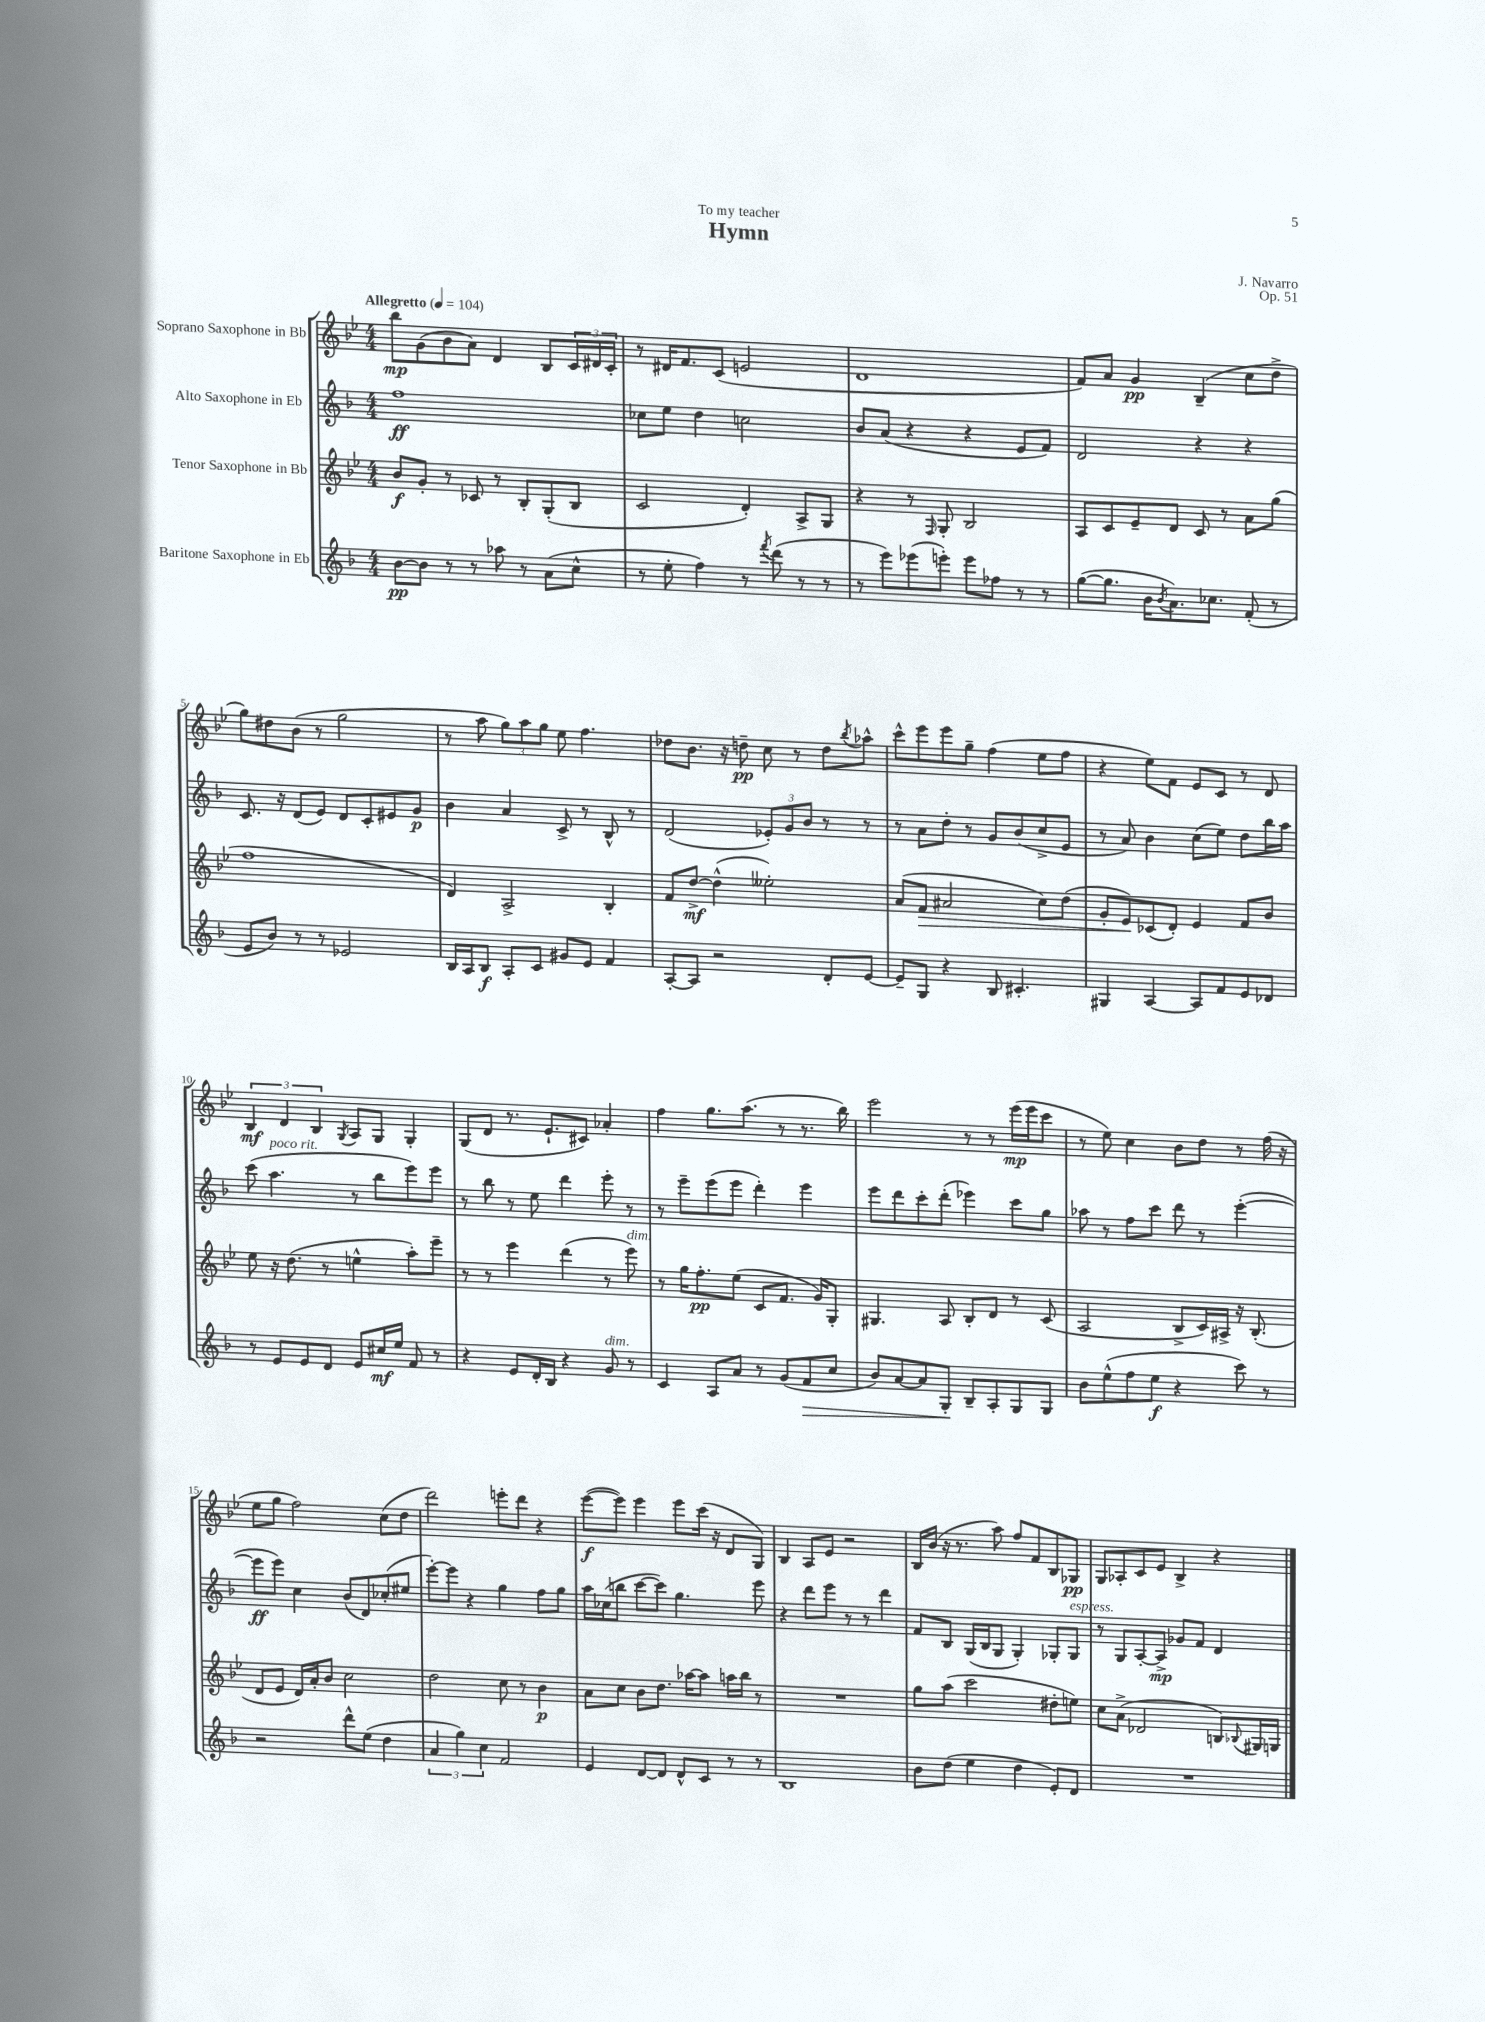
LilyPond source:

\header { title = "Hymn" composer = "J. Navarro" dedication = "To my teacher" opus = "Op. 51" }
<<
\new StaffGroup <<
\new Staff = "s0" \with { instrumentName = "Soprano Saxophone in Bb" } {
    \clef treble \key bes \major \numericTimeSignature \time 4/4 \tempo "Allegretto" 4 = 104
    bes''8\mp g'8( bes'8 a'8) d'4 bes8 \tuplet 3/2 { c'16 dis'16 c'16-. } |
    r8 dis'16 f'8. c'8( e'2 |
    d'1 |
    f'8) a'8 g'4\pp bes4--( c''8 d''8-> |
    g''8) dis''8 bes'8( r8 g''2 |
    r8 a''8 \tuplet 3/2 { g''8) a''8 g''8 } ees''8 f''4. |
    des''8 bes'8. r16 d''8--\pp c''8 r8 d''8 \acciaccatura { bes''8 } aes''8-^ |
    c'''8-^ ees'''8 ees'''8 g''8-- f''4( ees''8 f''8 |
    r4 ees''8) f'8 ees'8 c'8 r8 d'8 |
    \tuplet 3/2 { bes4\mf d'4 bes4 } \acciaccatura { g8 } a8 g8 g4-. |
    g8( d'8 r8. ees'8.-! cis'8) aes'4-. |
    f''4 g''8. a''8.( r8 r8. bes''16) |
    ees'''2 r8 r8 ees'''16\mp( ees'''16 c'''8 |
    r8 ees''8) c''4 bes'8 d''8 r8 f''16( r16 |
    ees''8 g''8 f''2) c''8( d''8 |
    d'''2) e'''8-. d'''8 r4 |
    ees'''8~\f( ees'''8) ees'''4 ees'''8 c'''16( r16 d'8 g8) |
    bes4 a8 ees'8 r2 |
    bes16 bes'16( r16 r8. a''8) f''8 f'8 bes8 ges8\pp |
    g8 aes8-. c'8 ees'8 bes4-> r4 \bar "|." |
}
\new Staff = "s1" \with { instrumentName = "Alto Saxophone in Eb" } {
    \clef treble \key f \major \numericTimeSignature \time 4/4
    f''1\ff |
    ces''8 e''8 d''4 c''2 |
    bes'8 a'8( r4 r4 e'8 f'8) |
    d'2 r4 r4 |
    c'8. r16 d'8( e'8) d'8 c'8-. eis'8 g'8\p |
    bes'4 a'4 c'8-> r8 bes8-^ r8 |
    d'2( \tuplet 3/2 { ees'8-.) g'8 bes'8 } r8 r8 |
    r8 a'8 d''8-. r8 g'8 bes'8( c''8-> e'8 |
    r8 a'8) bes'4 c''8( e''8) d''8 bes''16 a''16 |
    c'''8( a''4.^\markup { \italic "poco rit." } r8 bes''8 e'''8) e'''8 |
    r8 bes''8 r8 e''8 d'''4 e'''8-. r8 |
    r8 e'''8-- e'''8( e'''8 d'''4-.) e'''4 |
    e'''8 d'''8 c'''8-. d'''8-.( ees'''4) c'''8 g''8 |
    aes''8 r8 f''8 c'''8 d'''8 r8 e'''4~-.( |
    e'''8\ff e'''8) c''4 bes'8( d'8) ces''8-.( eis''8 |
    e'''8~-.) e'''8 r4 g''4 f''8 g''8 |
    a''16 ces''16( b''8 c'''8~ c'''8) g''4. e'''8 |
    r4 d'''8 e'''8 r8 r8 d'''4 |
    f'8 bes8 g16( bes16 g8 g4-.) ges8-. ges8^\markup { \italic "espress." } |
    r8 g8 a8~-. a8->\mp ges'8 f'8 d'4 \bar "|." |
}
\new Staff = "s2" \with { instrumentName = "Tenor Saxophone in Bb" } {
    \clef treble \key bes \major \numericTimeSignature \time 4/4
    bes'8\f g'8-. r8 ces'8 r8 bes8-. g8-.( bes8 |
    c'2 d'4-.) a8-> g8 |
    r4 r8 \grace { f16 } g8-. bes2 |
    a8 c'8 ees'8-- d'8 c'8 r8 a'8 g''8( |
    f''1 |
    d'4) a2-> bes4-. |
    f'8 d''8~->\mf d''4-^( eeses''2-.) |
    a'8( f'8\> ais'2 c''8) d''8( |
    g'8-. ees'8\!) ces'8( d'8-.) ees'4 f'8 bes'8 |
    ees''8 r16 d''8.( r8 e''4-^ a''8-.) ees'''8-- |
    r8 r8 ees'''4 d'''4( r8 ees'''8^\markup { \italic "dim." }) |
    r8 g''16 f''8.-.\pp ees''8( c'8 f'8. g'16) g8-. |
    gis4. a8 bes8-. d'8 r8 c'8( |
    a2 bes8-> c'16) ais16-> r16 bes8.-.( |
    d'8 ees'8 d'16) a'16-. bes'8 c''2 |
    d''2 c''8 r8 bes'4\p |
    a'8 c''8 bes'8 d''8. aes''16~ aes''8 a''16 bes''16 r8 |
    R1 |
    g''8 a''8( c'''2 dis''8-. e''8) |
    c''8 a'8->( des'2 b8) \appoggiatura { bes8 } gis16 g16 \bar "|." |
}
\new Staff = "s3" \with { instrumentName = "Baritone Saxophone in Eb" } {
    \clef treble \key f \major \numericTimeSignature \time 4/4
    bes'8~\pp bes'8 r8 r8 aes''8 r8 a'8( c''8-^ |
    r8 e''8-. f''4) r8 \acciaccatura { f'''8 } d'''8( r8 r8 |
    r8 e'''8) ees'''8( e'''8-.) e'''8 fes''8 r8 r8 |
    g''8~( g''8. bes'16 \acciaccatura { bes'8 } a'8.) ces''8. f'8-.( r8 |
    e'8 bes'8) r8 r8 ees'2 |
    bes16 a16 bes8\f a8-. c'8 gis'8 e'8 f'4 |
    a8~-. a8 r2 d'8-. e'8~ |
    e'8-- g8 r4 bes8 cis'4.-. |
    gis4 a4~ a8 f'8 e'8 des'8 |
    r8 e'8 e'8 d'8 e'8 cis''16\mf e''16 f'8 r8 |
    r4 e'8 d'16-. bes16 r4 g'8^\markup { \italic "dim." } r8 |
    c'4 a8 a'8 r8 g'8( f'8\> c''8 |
    bes'8) a'8~ a'8 g8-.\! bes8-- a8-. g8 g8 |
    bes'8 e''8-^( f''8 e''8\f r4 c'''8) r8 |
    r2 d'''8-^ e''8( d''4 |
    \tuplet 3/2 { a'4 g''4) c''4 } f'2 |
    e'4 d'8~ d'8 d'8-^ c'8 r8 r8 |
    bes1 |
    bes'8 d''8( e''4 d''4 e'8-.) d'8 |
    R1 \bar "|." |
}
>>
>>
